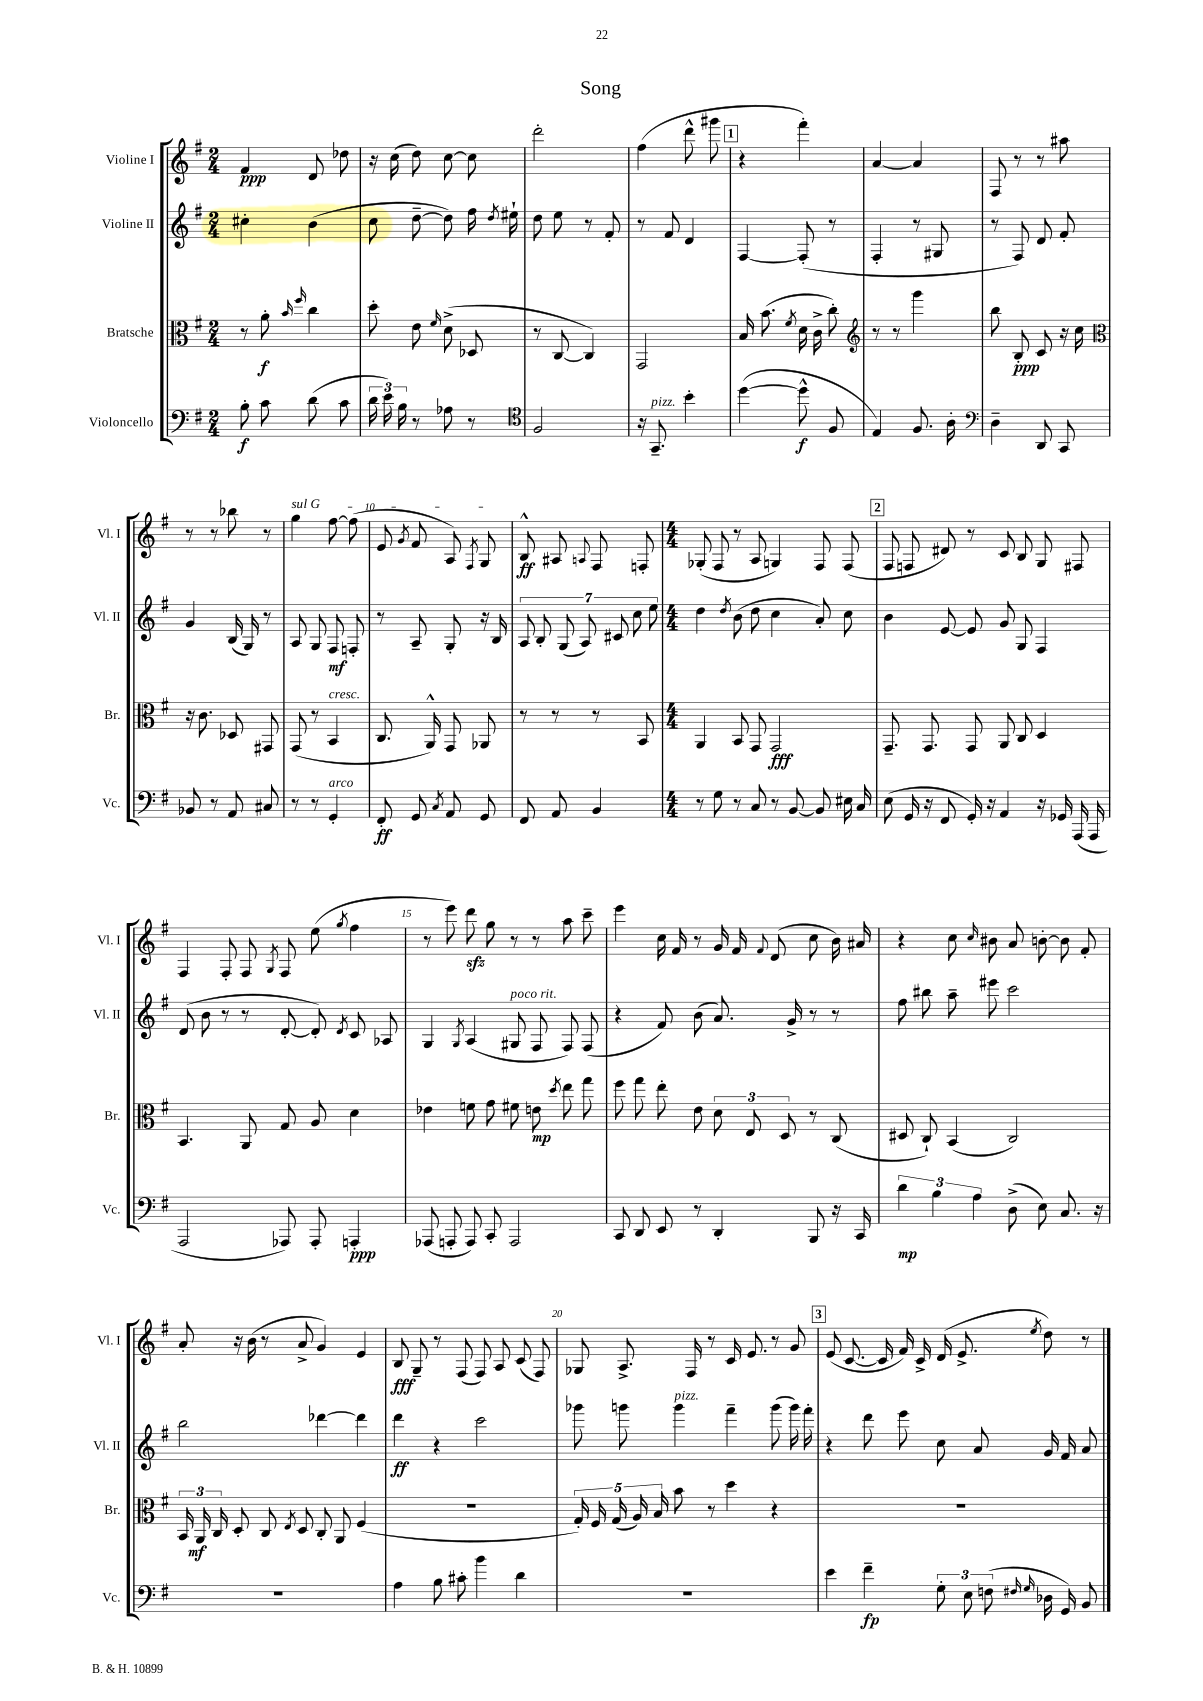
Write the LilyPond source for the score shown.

\header { title = "Song" }
<<
\new StaffGroup <<
\new Staff = "s0" \with { instrumentName = "Violine I" shortInstrumentName = "Vl. I" } {
    \clef treble \key g \major \numericTimeSignature \time 2/4
    \autoBeamOff fis'4\ppp d'8 des''8 |
    r16 c''16( d''8) c''8~ c''8 |
    d'''2-. |
    fis''4( d'''8-^ gis'''8 |
    \mark \markup { \box "1" } r4 fis'''4-.) |
    a'4~ a'4 |
    fis8 r8 r8 ais''8 |
    r8 r8 bes''8 r8 |
    \once \override TextSpanner.bound-details.left.text = \markup { \italic "sul G" } g''4\startTextSpan fis''8~ fis''8( |
    e'8 \acciaccatura { g'8 } fis'8 a8) \acciaccatura { fis8 } g8\stopTextSpan |
    b8-^\ff ais8 \appoggiatura { a8 } fis8 f8-. |
    \numericTimeSignature \time 4/4 ges8-.( fis8 r8 a8 g4) fis8 fis8( |
    \mark \markup { \box "2" } fis8 f8 dis'8) r8 c'8 b8 g8 fis8 |
    fis4 fis8-. fis8 \acciaccatura { g8 } fis8 e''8( \acciaccatura { g''8 } fis''4 |
    r8 e'''8) d'''8\sfz g''8 r8 r8 a''8 c'''8-- |
    e'''4 c''16 fis'16 r8 g'16 fis'16 \appoggiatura { fis'8 } d'8( c''8 b'16) ais'16 |
    r4 c''8 \grace { c''16 } bis'8 a'8 b'8~-. b'8 fis'8-. |
    a'8-. r16 b'16( r8 a'8-> g'4) e'4 |
    b8\fff g8-- r8 fis8( fis8) a8 c'8( fis8) |
    ges8 a8.-> fis16 r8 c'16 e'8. r8 g'8 |
    \mark \markup { \box "3" } e'8( c'8.~ c'16 fis'16) c'16-> d'16( e'8.-> \acciaccatura { e''8 } d''8) r8 \bar "|." |
}
\new Staff = "s1" \with { instrumentName = "Violine II" shortInstrumentName = "Vl. II" } {
    \clef treble \key g \major \numericTimeSignature \time 2/4
    \autoBeamOff cis''4-. b'4( |
    c''8 d''8~-- d''8) fis''16 \acciaccatura { d''8 } eis''16-! |
    d''8 e''8 r8 fis'8-. |
    r8 fis'8 d'4 |
    \mark \markup { \box "1" } fis4~ fis8-.( r8 |
    fis4-. r8 gis8 |
    r8 fis8) d'8 fis'8-. |
    g'4 b16( g16) r8 |
    a8 g8 fis8\mf f8-. |
    r8 a8-- g8-. r16 b16 |
    \tuplet 7/4 { a8 b8-. g8( a8) cis'8 c''8 e''8 } |
    \numericTimeSignature \time 4/4 d''4 \acciaccatura { d''8 } b'8( d''8 c''4 a'8-.) c''8 |
    \mark \markup { \box "2" } b'4 e'8~ e'8 g'8 g8 fis4 |
    d'8( b'8 r8 r8 d'8~-. d'8-.) \acciaccatura { d'8 } c'8 aes8 |
    g4 \acciaccatura { g8 } a4( gis8^\markup { \italic "poco rit." } fis8 fis8) fis8( |
    r4 fis'8) b'8( a'8.) g'16-> r8 r8 |
    fis''8 bis''8 a''8-- eis'''8 c'''2 |
    b''2 des'''4~ des'''4 |
    d'''4\ff r4 c'''2 |
    ges'''8 g'''8 g'''4^\markup { \italic "pizz." } fis'''4-- g'''8( g'''16) fis'''16-. |
    \mark \markup { \box "3" } r4 d'''8 e'''8 c''8 a'8 g'16 fis'16 a'8 \bar "|." |
}
\new Staff = "s2" \with { instrumentName = "Bratsche" shortInstrumentName = "Br." } {
    \clef alto \key g \major \numericTimeSignature \time 2/4
    \autoBeamOff r8 a'8-.\f \grace { b'16 fis''16 } c''4 |
    d''8-. e'8 \grace { fis'16 } d'8->( des8 |
    r8 c8~ c4) |
    g,2 |
    \mark \markup { \box "1" } b16 b'8.( \acciaccatura { fis'8 } d'16 c'16-> c''8-.) |
    \clef treble r8 r8 g'''4 |
    b''8 b8-.\ppp c'8 r16 c''16 |
    \clef alto r16 c'8. des8 gis,8 |
    g,8( r8 b,4^\markup { \italic "cresc." } |
    c8. a,16-^) g,8 aes,8 |
    r8 r8 r8 b,8 |
    \numericTimeSignature \time 4/4 a,4 b,8 g,8 g,2\fff |
    \mark \markup { \box "2" } g,8.-- g,8. g,8 a,8 c8 d4 |
    b,4. a,8 g8 a8 d'4 |
    ees'4 f'8 g'8 fis'8 e'8\mp \acciaccatura { d''8 } e''8 g''8 |
    fis''8 g''8 e''8-. e'8 \tuplet 3/2 { d'8 e8 d8 } r8 c8( |
    dis8 c8-!) b,4( c2) |
    \tuplet 3/2 { b,16 a,16\mf c16 } d8-. c8 \acciaccatura { e8 } d8 c8-. a,8 fis4( |
    R1 |
    \tuplet 5/4 { g16-.) fis16 g16( a16) b16 } b'8 r8 d''4 r4 |
    \mark \markup { \box "3" } R1 \bar "|." |
}
\new Staff = "s3" \with { instrumentName = "Violoncello" shortInstrumentName = "Vc." } {
    \clef bass \key g \major \numericTimeSignature \time 2/4
    \autoBeamOff b8-.\f c'8 d'8( c'8 |
    \tuplet 3/2 { d'16 e'16) b16 } r8 aes8 r8 |
    \clef tenor fis2 |
    r16 g,8.--^\markup { \italic "pizz." } b'4-. |
    \mark \markup { \box "1" } d''4~( d''8-^\f fis8 |
    e4) fis8. a16-. |
    \clef bass d4-- d,8 c,8 |
    bes,8 r8 a,8 cis8 |
    r8 r8 g,4-.^\markup { \italic "arco" } |
    fis,8-.\ff g,8 \acciaccatura { c8 } a,8 g,8 |
    fis,8 a,8 b,4 |
    \numericTimeSignature \time 4/4 r8 g8 r8 c8 r8 b,8~ b,8 eis16 c16 |
    \mark \markup { \box "2" } e8( g,16 r16 fis,8 g,16-.) r16 a,4 r16 ges,16 a,,16( a,,16 |
    a,,2 aes,,8) aes,,8-. a,,4-.\ppp |
    aes,,8( a,,8-. a,,8) c,8-. a,,2 |
    c,8 d,8 e,8 r8 d,4-. b,,8 r16 c,16 |
    \tuplet 3/2 { d'4\mp b4 a4 } d8->( e8) c8. r16 |
    R1 |
    a4 b8 cis'8-. b'4 d'4 |
    R1 |
    \mark \markup { \box "3" } e'4 fis'4--\fp \tuplet 3/2 { g8-. e8 f8( } \grace { fis16 g16 } des16 g,16) b,8 \bar "|." |
}
>>
>>
\layout { \context { \Score \override BarNumber.break-visibility = ##(#f #t #t) barNumberVisibility = #(every-nth-bar-number-visible 5) } }
